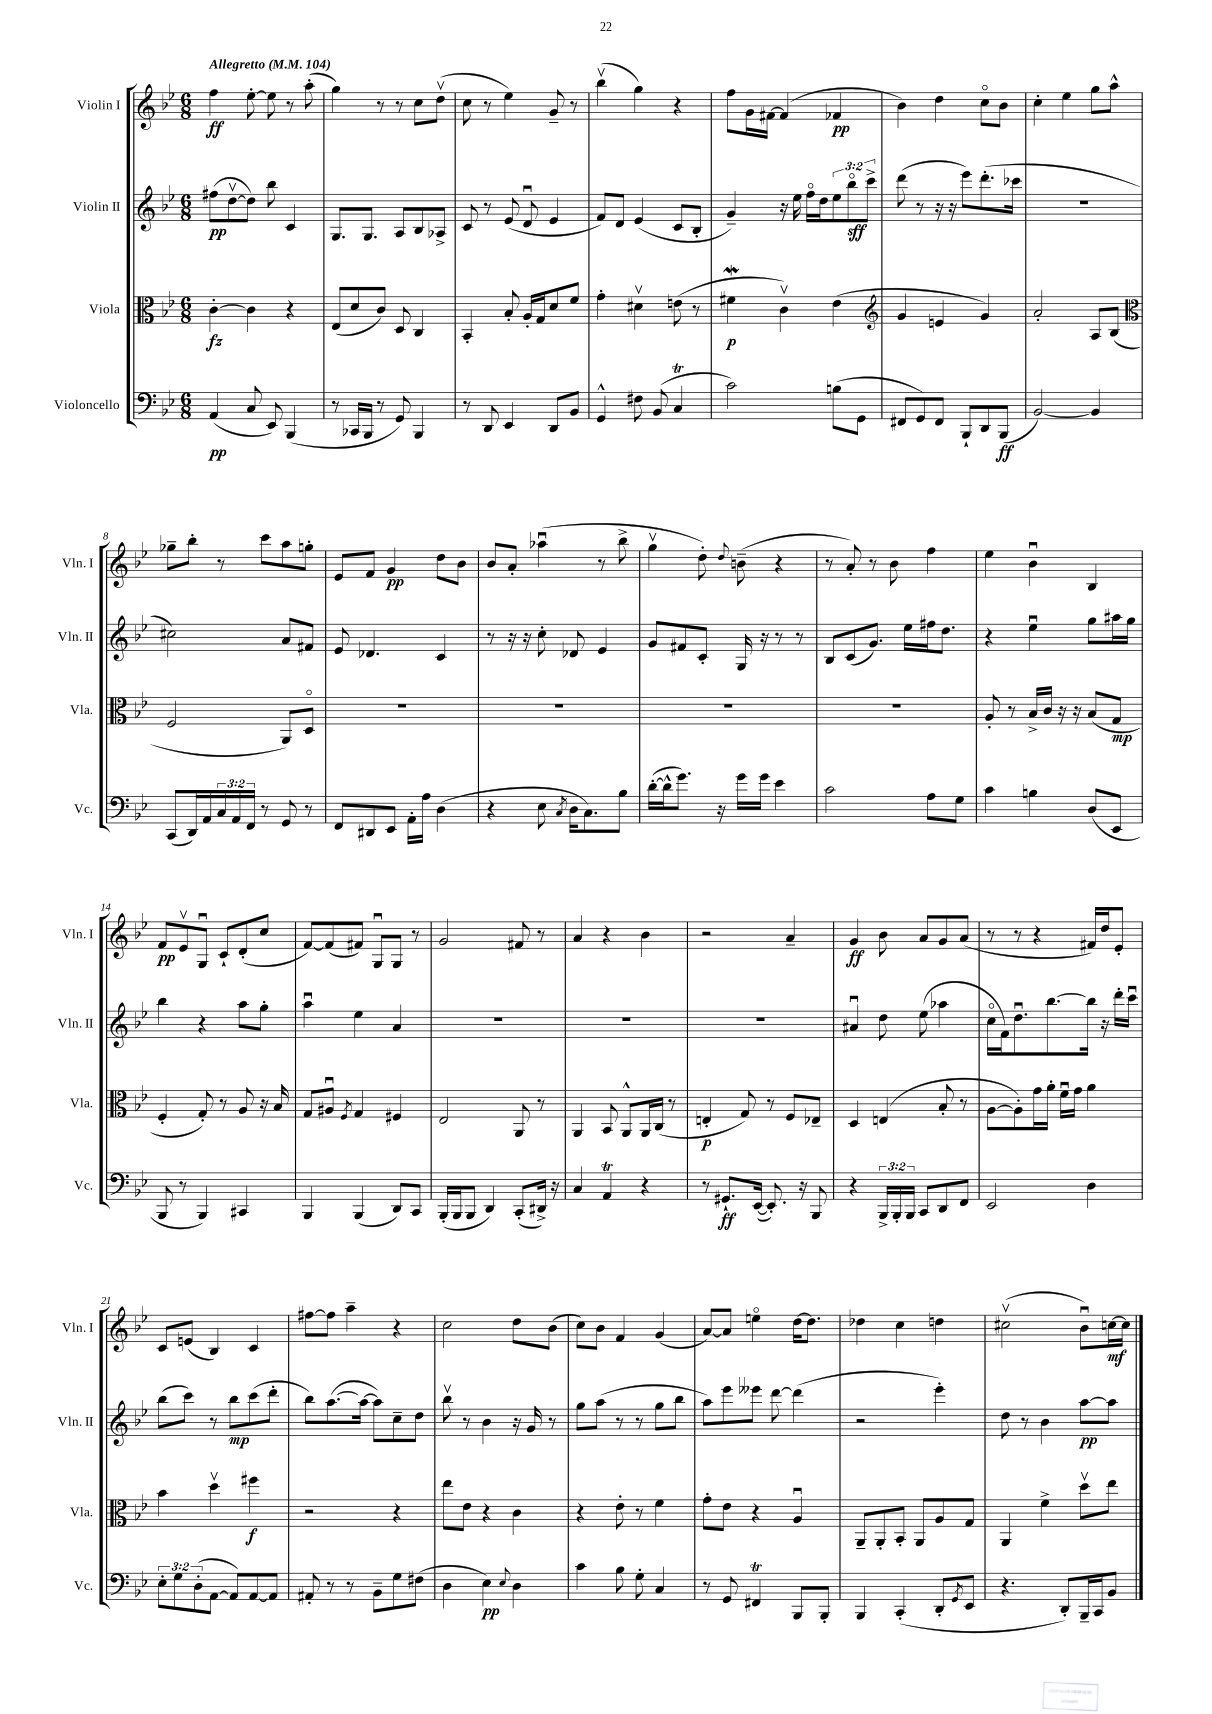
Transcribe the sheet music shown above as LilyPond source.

<<
\new StaffGroup <<
\new Staff = "s0" \with { instrumentName = "Violin I" shortInstrumentName = "Vln. I" } {
    \clef treble \key bes \major \numericTimeSignature \time 6/8 \tempo "Allegretto" 4 = 104
    f''4\ff ees''8~-. ees''8 r8 a''8-.( |
    g''4) r8 r8 c''8 d''8\upbow( |
    c''8 r8 ees''4) g'8-- r8 |
    bes''4\upbow( g''4) r4 |
    f''8 g'16 fis'16~ fis'4( fes'4\pp |
    bes'4) d''4 c''8\flageolet bes'8 |
    c''4-. ees''4 g''8 a''8-^ |
    ges''8-- bes''8-. r8 c'''8 a''8 g''8-. |
    ees'8 f'8 g'4\pp d''8 bes'8 |
    bes'8 a'8-. aes''4\downbow( r8 bes''8-> |
    g''4\upbow d''8-.) \appoggiatura { d''8 } b'8--( r4 |
    r8 a'8-.) r8 bes'8 f''4 |
    ees''4 bes'4\downbow bes4 |
    f'8\pp ees'8\upbow g8\downbow c'8-! d'8-.( c''8 |
    f'8~) f'8( fis'8) g8\downbow g8 r8 |
    g'2 fis'8 r8 |
    a'4 r4 bes'4 |
    r2 a'4-- |
    g'4\ff bes'8 a'8 g'8 a'8( |
    r8 r8 r4 fis'16) d''16 ees'8-. |
    c'8 e'8( bes4) c'4 |
    fis''8~ fis''8 a''4-- r4 |
    c''2 d''8 bes'8( |
    c''8) bes'8 f'4 g'4( |
    a'8~) a'8 e''4\flageolet d''16~ d''8. |
    des''4 c''4 d''4 |
    cis''2\upbow( bes'8\downbow) c''16~\mf c''16 \bar "|." |
}
\new Staff = "s1" \with { instrumentName = "Violin II" shortInstrumentName = "Vln. II" } {
    \clef treble \key bes \major \numericTimeSignature \time 6/8 \override Staff.TupletNumber.text = #tuplet-number::calc-fraction-text
    fis''8\pp( d''8~\upbow d''8) bes''8 c'4 |
    g8. g8. a8 bes8 aes8-> |
    c'8 r8 ees'8( d'8\downbow ees'4 |
    f'8) d'8 ees'4( c'8 bes8-. |
    g'4--) r16 ees''16 f''16\flageolet d''16 \tuplet 3/2 { ees''8 bes''8\flageolet\sff c'''8-> } |
    d'''8( r8 r16 r16 ees'''8) d'''8.-.( ces'''16 |
    R2. |
    cis''2) a'8 fis'8 |
    ees'8 des'4. c'4 |
    r8 r16 r16 c''8-. des'8 ees'4 |
    g'8 fis'8 c'8-. g16 r16 r8 r8 |
    bes8 c'8( g'8.) ees''16 fis''16 d''8. |
    r4 ees''4\downbow g''8 ais''16 g''16 |
    bes''4 r4 a''8 g''8-. |
    a''4\downbow ees''4 a'4 |
    R2. |
    R2. |
    R2. |
    ais'4\downbow d''8 ees''8( aes''4 |
    c''16\flageolet f'16) d''8.\downbow bes''8.~ bes''16 r16 d'''16-. c'''16\downbow |
    bes''8( c'''8) r8 bes''8\mp c'''8( d'''8-. |
    bes''8) a''8.~( a''16~ a''8) c''8-- d''8 |
    bes''8\upbow r8 bes'4 r16 g'16 r8 |
    g''8 a''8( r8 r8 g''8 bes''8 |
    a''8) ees'''8 eeses'''8 d'''8~ d'''4( |
    r2 ees'''4-.) |
    d''8 r8 bes'4 a''8~\pp a''8 \bar "|." |
}
\new Staff = "s2" \with { instrumentName = "Viola" shortInstrumentName = "Vla." } {
    \clef alto \key bes \major \numericTimeSignature \time 6/8
    c'4~-.\fz c'4 r4 |
    ees8( d'8 c'8) d8 c4 |
    bes,4-. bes8-. a16-. g16 d'8 f'8 |
    g'4-. dis'4\upbow e'8( r8 |
    fis'4\mordent\p c'4\upbow) ees'4( |
    \clef treble g'4 e'4 g'4) |
    a'2-. a8 bes8( |
    \clef alto f2 a,8) d8\flageolet |
    R2. |
    R2. |
    R2. |
    R2. |
    a8-. r8 bes16-> c'16 r16 r16 bes8( g8\mp |
    f4-. g8-.) r8 a8 r16 bes16 |
    g8 ais8\downbow \acciaccatura { f8 } g4 fis4 |
    ees2 a,8 r8 |
    a,4 bes,8 a,8-^ a,16 c16( r8 |
    e4-.\p g8) r8 f8 ees8-- |
    d4 e4( bes8-. r8 |
    a8~ a8-.) g'16 a'16-. f'16\downbow g'16 a'4 |
    bes'4 d''4\upbow fis''4\f |
    r2 r4 |
    ees''8 ees'8 r4 c'4 |
    r4 ees'8-. r8 f'4 |
    g'8-. ees'8 r4 a4\downbow |
    a,8-- a,8-. bes,8-. a,8 a8 g8 |
    a,4 f'4-> d''8\upbow ees''8 \bar "|." |
}
\new Staff = "s3" \with { instrumentName = "Violoncello" shortInstrumentName = "Vc." } {
    \clef bass \key bes \major \numericTimeSignature \time 6/8 \override Staff.TupletNumber.text = #tuplet-number::calc-fraction-text
    a,4\pp( c8 ees,8) bes,,4( |
    r8 ces,16 bes,,16 r8 g,8) bes,,4 |
    r8 d,8 ees,4 d,8 bes,8 |
    g,4-^ fis8 bes,8( c4\trill |
    c'2) b8( g,8 |
    fis,8 g,8) fis,8 bes,,8-! d,8 bes,,8\ff( |
    bes,2~) bes,4 |
    c,8( d,16) a,16 \tuplet 3/2 { c16 a,16 f,16 } r8 g,8 r8 |
    f,8 dis,8 ees,8 a,16-. a16 d4( |
    r4 ees8 \acciaccatura { c8 } d16 c8.) bes8 |
    d'16~-.( d'16-^ g'8.) r16 g'16 g'16 ees'4 |
    c'2 a8 g8 |
    c'4 b4 d8( ees,8 |
    bes,,8 r8 bes,,4) cis,4 |
    bes,,4 bes,,4( d,8) c,8 |
    bes,,16-.( bes,,16 bes,,8 d,4) c,8-.( dis,16->) r16 |
    c4 a,4\trill r4 |
    r8 gis,8.-!\ff ees,16~( ees,8.-.) r16 bes,,8 |
    r4 \tuplet 3/2 { bes,,16-> bes,,16-. bes,,16 } c,8 d,8 f,8 |
    ees,2 d4 |
    \tuplet 3/2 { ees8-. g8 d8-.( } a,8~ a,8) a,8~ a,8 |
    ais,8-. r8 r8 bes,8-- g8 fis8( |
    d4 ees4\pp) \appoggiatura { ees8 } d4 |
    c'4 bes8 g8-. c4 |
    r8 g,8 fis,4\trill bes,,8 bes,,8-. |
    bes,,4 c,4-.( d,8-. \acciaccatura { g,8 } ees,8 |
    r4. d,8-.) bes,,16-- c,16 bes,8 \bar "|." |
}
>>
>>
